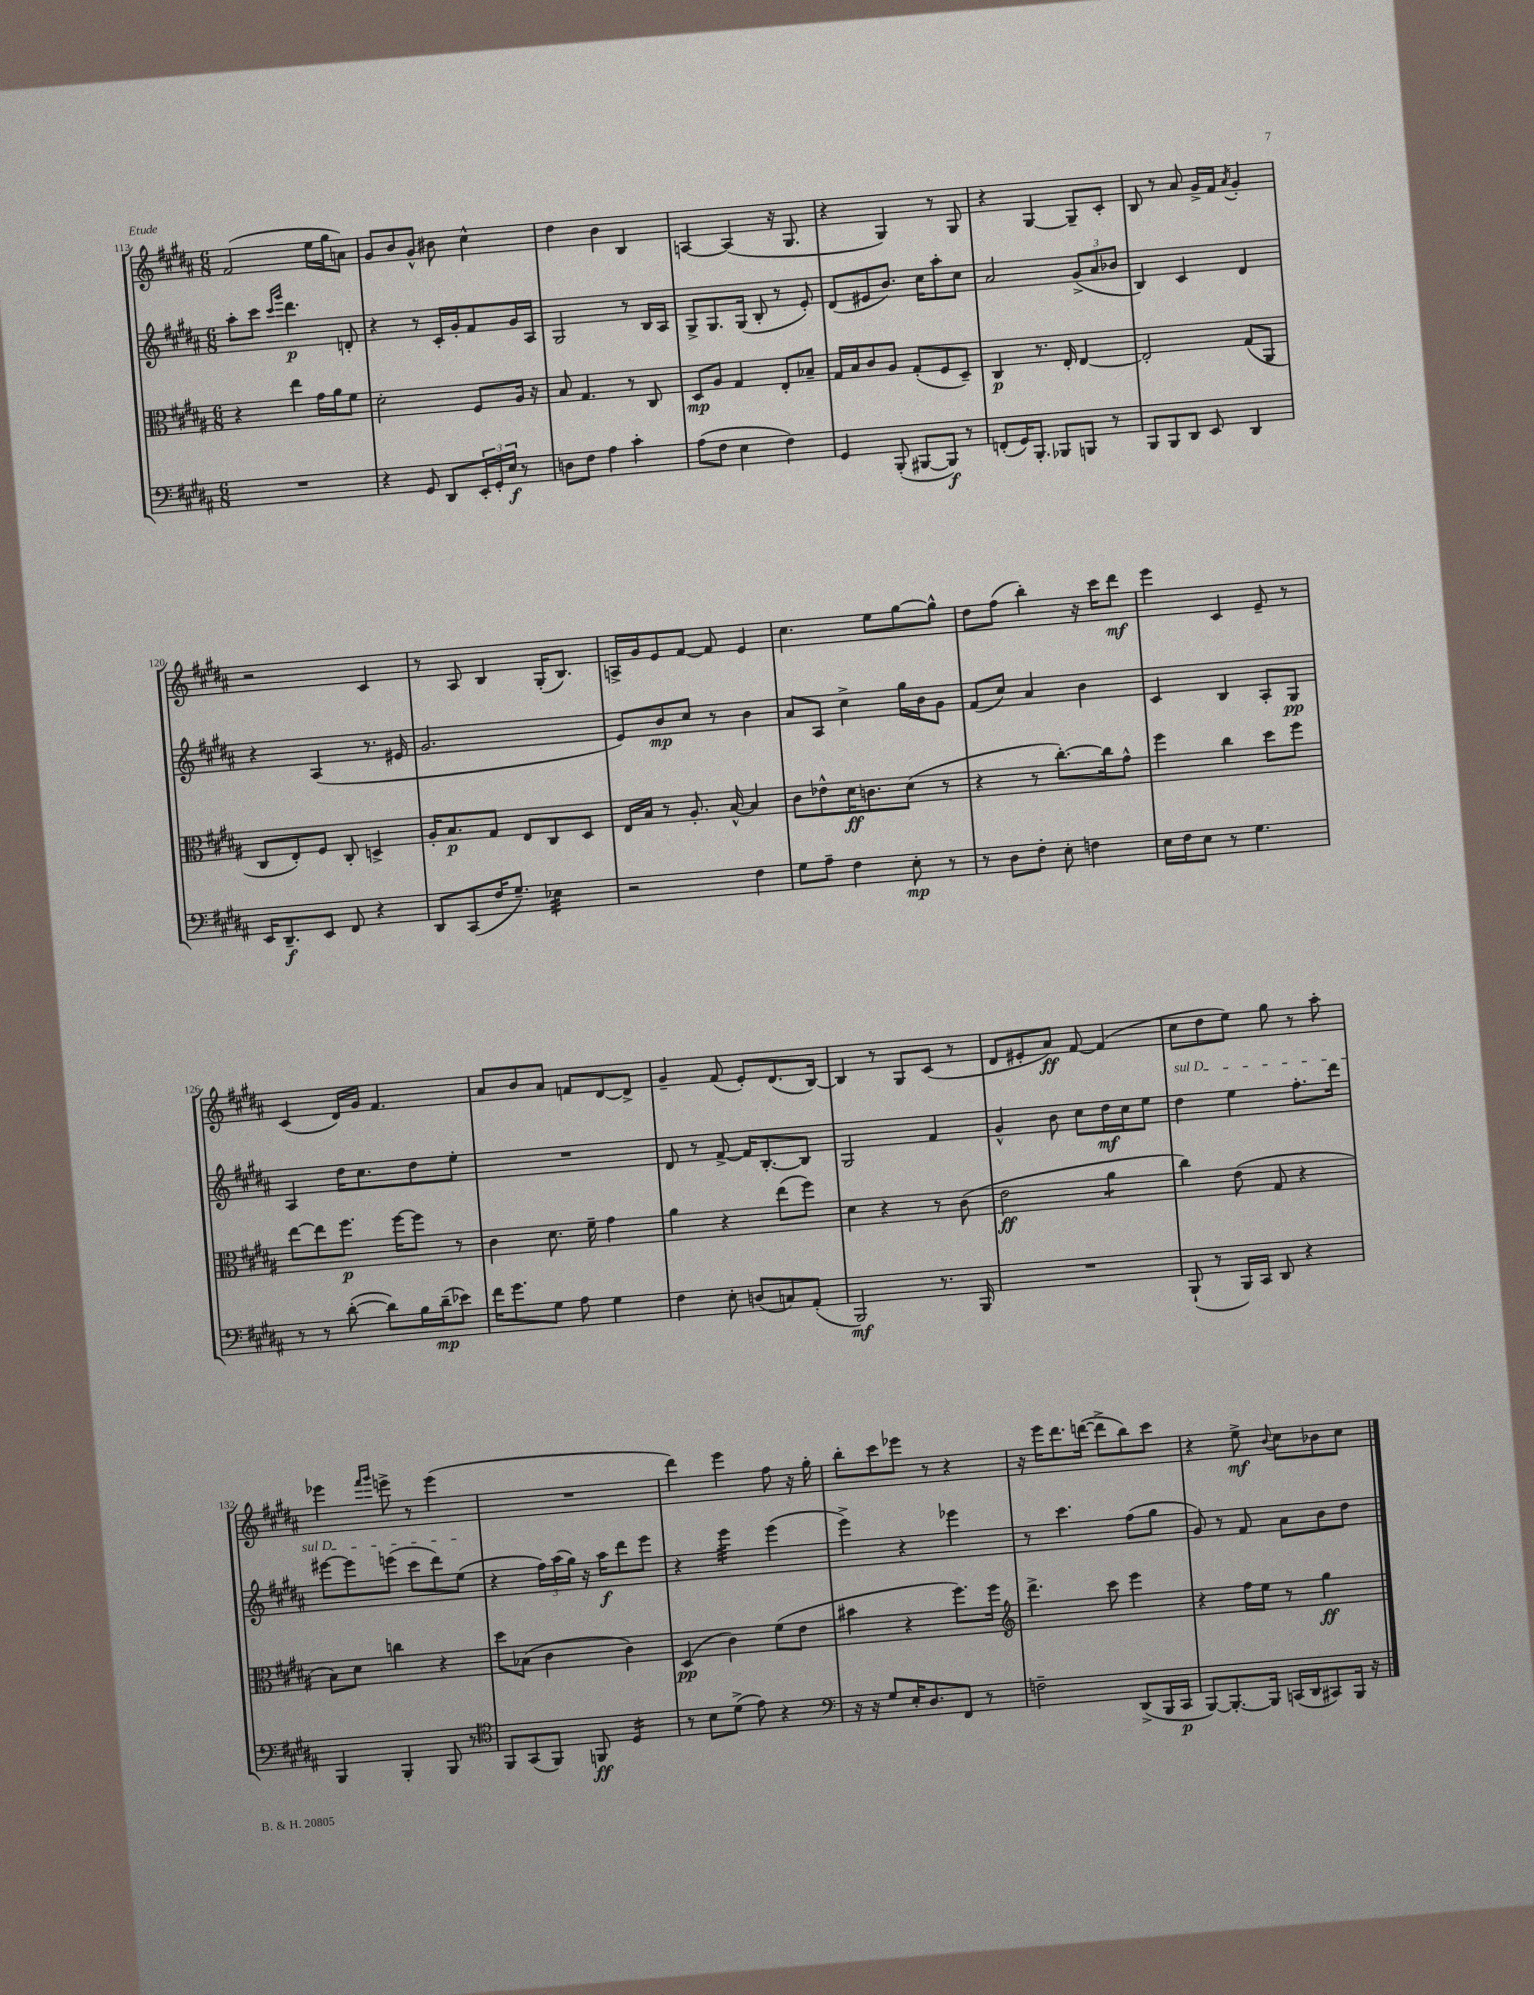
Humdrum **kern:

**kern	**kern	**kern	**kern
*staff4	*staff3	*staff2	*staff1
*clefF4	*clefC3	*clefG2	*clefG2
*k[f#c#g#d#a#]	*k[f#c#g#d#a#]	*k[f#c#g#d#a#]	*k[f#c#g#d#a#]
*M6/8	*M6/8	*M6/8	*M6/8
2.r	4r	8aa#'	(2f#
.	.	8ccc#	.
.	.	16qqccc#	.
.	.	16qqggg#	.
.	4ee	4.ddd#	.
.	16g#	.	16ee
.	16a#	.	16gg#
.	8f#	8d'	8a)
=	=	=	=
4r	2d#'	4r	8g#
.	.	.	8b
8GG#	.	8r	8g#^^
8DD#	.	16c#'	8b#
.	.	16g#'	.
24EE'	8F#	8f#	4cc#^^
24GG#'	.	.	.
24E	.	.	.
8r	16A#	16g#	.
.	16r	16A#	.
=	=	=	=
8D	8B	2G#	4dd#
8F#	4.G#	.	.
4A#	.	.	4b
4c#'	8r	8r	4B
.	8C#	16B	.
.	.	16A#	.
=	=	=	=
(8A#	8D#	8G#^	[4A
8F#	8A#	8.G#	.
4E	4G#	.	(4A]
.	.	(16G#	.
.	.	8B'	.
4F#)	8E'	8r	16r
.	.	.	8.G#
.	8B-~	8e')	.
=	=	=	=
4GG#	16G#	(8d#	4r
.	16B	.	.
.	8c#	8e#	.
(8BBB'	8A#	8.b)	4G#)
[8BBB#	(8G#'	.	.
.	.	16cc#	.
8BBB#])	8F#	8aa#'	8r
8r	8D#~)	8cc#	8G#
=	=	=	=
(8FF'	4C#	2a#	4r
16GG#)	.	.	.
8.BBB'	.	.	.
.	8.r	.	[4G#
8BBB-	.	.	.
.	16E'	.	.
8BBB	[4E	(12g#^	8G#~]
.	.	12a#	.
8r	.	.	8c#'
.	.	12b-	.
=	=	=	=
8BBB	2E']	4B)	8B
8BBB	.	.	8r
8DD#	.	4c#	8a#
8EE	.	.	16g#^
.	.	.	16f#
.	.	.	8qa#
4DD#	(8G#	4d#	4g#'
.	8AA#	.	.
=	=	=	=
16EE	8C#	4r	2r
8.DD#~	.	.	.
.	8E')	.	.
8EE	8F#	(4A#	.
8FF#	8C#'	.	.
4r	4D^	8.r	4c#
.	.	16e#	.
=	=	=	=
8DD#	16A#'	2.g#	8r
.	8.B	.	.
(8CC#	.	.	8A#
16F#	8G#	.	4B
8.G#~)	.	.	.
.	8E	.	.
4E-	8C#	.	(16G#'
.	.	.	8.B)
.	8D#	.	.
=	=	=	=
2r	16E	8e)	16A^
.	16B	.	16g#
.	8r	8b	8e
.	8.A#'	8cc#	[8f#
.	.	8r	8f#]
.	[16B^^	.	.
4F#	4B]	4b	4e
=	=	=	=
8G#	8c#	8a#	4.cc#
8A#~	8e-^^	8A#	.
4F#	16d#	4cc#^	.
.	8.c	.	.
.	.	.	8ee
8E'	(8d#	16gg#	[8gg#
.	.	16b	.
8r	8r	8g#	8gg#^^]
=	=	=	=
8r	4r	(8f#	8dd#
8D#	.	8cc#)	(8ff#
8F#'	8r	4a#	4bb')
8E'	[8.cc#')	.	.
4F	.	4b	16r
.	16cc#]	.	16ccc#
.	8g#^^	.	8ddd#
=	=	=	=
16E	4ff#	4c#	4eee
16F#	.	.	.
8E	.	.	.
8r	4cc#	4B	4c#
4.G#	.	.	.
.	8dd#	8A#'	8e~
.	8ff#	8G#	8r
=	=	=	=
8r	[8ee	4A#	(4c#
8r	8ee]	.	.
([8d#'	8.ff#	16dd#	16d#)
.	.	8.cc#	16g#
8d#])	.	.	4.f#
.	[16ff#	.	.
16B	8ff#]	8dd#	.
(16d#~	.	.	.
8e-)	8r	8ee'	.
=	=	=	=
16f#	4c#	2.r	8a#
8.g#	.	.	.
.	.	.	8b
8G#	8.d#	.	8a#
8A#	.	.	8f
.	16f#~	.	.
4G#	4g#	.	[8d#
.	.	.	8d#^]
=	=	=	=
4F#	4a#	8d#	4g#~
.	.	8r	.
8E'	4r	[8f#^	(8f#
(8D	.	16f#]	8e')
.	.	[8.B'	.
8C)	(8ee	.	(8.d#
(8AA#'	8ff#)	8B]	.
.	.	.	[16B)
=	=	=	=
2BBB)	4d#	2G#	4B]
.	4r	.	8r
.	.	.	8G#
8.r	8r	4f#	(8c#
.	(8c#	.	8r
16BBB	.	.	.
=	=	=	=
2.r	2e	4g#^^	8d#
.	.	.	8e#'
.	.	8b	8a#)
.	.	8cc#	[8f#
.	4a#	16dd#	(4f#]
.	.	16cc#	.
.	.	8ee	.
=	=	=	=
(8BBB`	4cc#)	4dd#	8cc#
8r	.	.	8dd#
16BBB)	(8e	4ee	8ee)
16CC#	.	.	.
8DD#	8G#	.	8gg#
4r	4r	8.ff#'	8r
.	.	.	8aa#'
.	.	16ddd#	.
=	=	=	=
4BBB	8B)	[8eee#	4eee-
.	8d#	8eee#]	.
.	.	.	16qqfff#
.	.	.	16qqggg#
4BBB'	4cc	(8eee	8eee^
.	.	8ccc#	8r
8BBB	4r	8ddd#)	(4eee
8r	.	(8ee	.
=	=	=	=
*clefC4	*	*	*
8FF#	8dd#	4r	2.r
(8GG#	(8B-	.	.
8FF#)	4c#	24ff#)	.
.	.	(24aa#	.
.	.	24gg#)	.
8FF	.	16r	.
.	.	16aa#	.
4D#	4c#)	8ddd#	.
.	.	8eee	.
=	=	=	=
8r	(4D#	4r	4ddd#)
8B	.	.	.
(8d#^	4c#)	4eee	4eee
8e)	.	.	.
4r	(8f#	(4eee	8ff#
.	8e	.	16r
.	.	.	16gg#'
=	=	=	=
*clefF4	*	*	*
16r	4b#	4eee^)	8bb'
16r	.	.	.
8G#	.	.	8ccc#
16E'	4r	4r	8eee-
8.D#	.	.	.
.	.	.	8r
8FF#	8.ff#)	4eee-	4r
8r	.	.	.
.	16ff#	.	.
=	=	=	=
*	*clefG2	*	*
2F~	4.ddd#^	8r	16r
.	.	.	16eee
.	.	4.ccc#	8.ddd#
.	.	.	([16ddd
.	8ccc#	.	8ddd^]
(8DD#^	4eee	(8ff#	8bb)
16BBB	.	8gg#	8ccc#
16CC#	.	.	.
=	=	=	=
[8BBB)	4r	8g#)	4r
8.BBB'_	.	8r	.
.	16ff#	8f#	8ee^
16BBB]	16ee	.	.
.	.	.	8qqb
(16CC	8r	8a#	8cc#
16DD#	.	.	.
8CC#)	4gg#	8b	8b-
16BBB	.	8dd#	8cc#
16r	.	.	.
==	==	==	==
*-	*-	*-	*-
